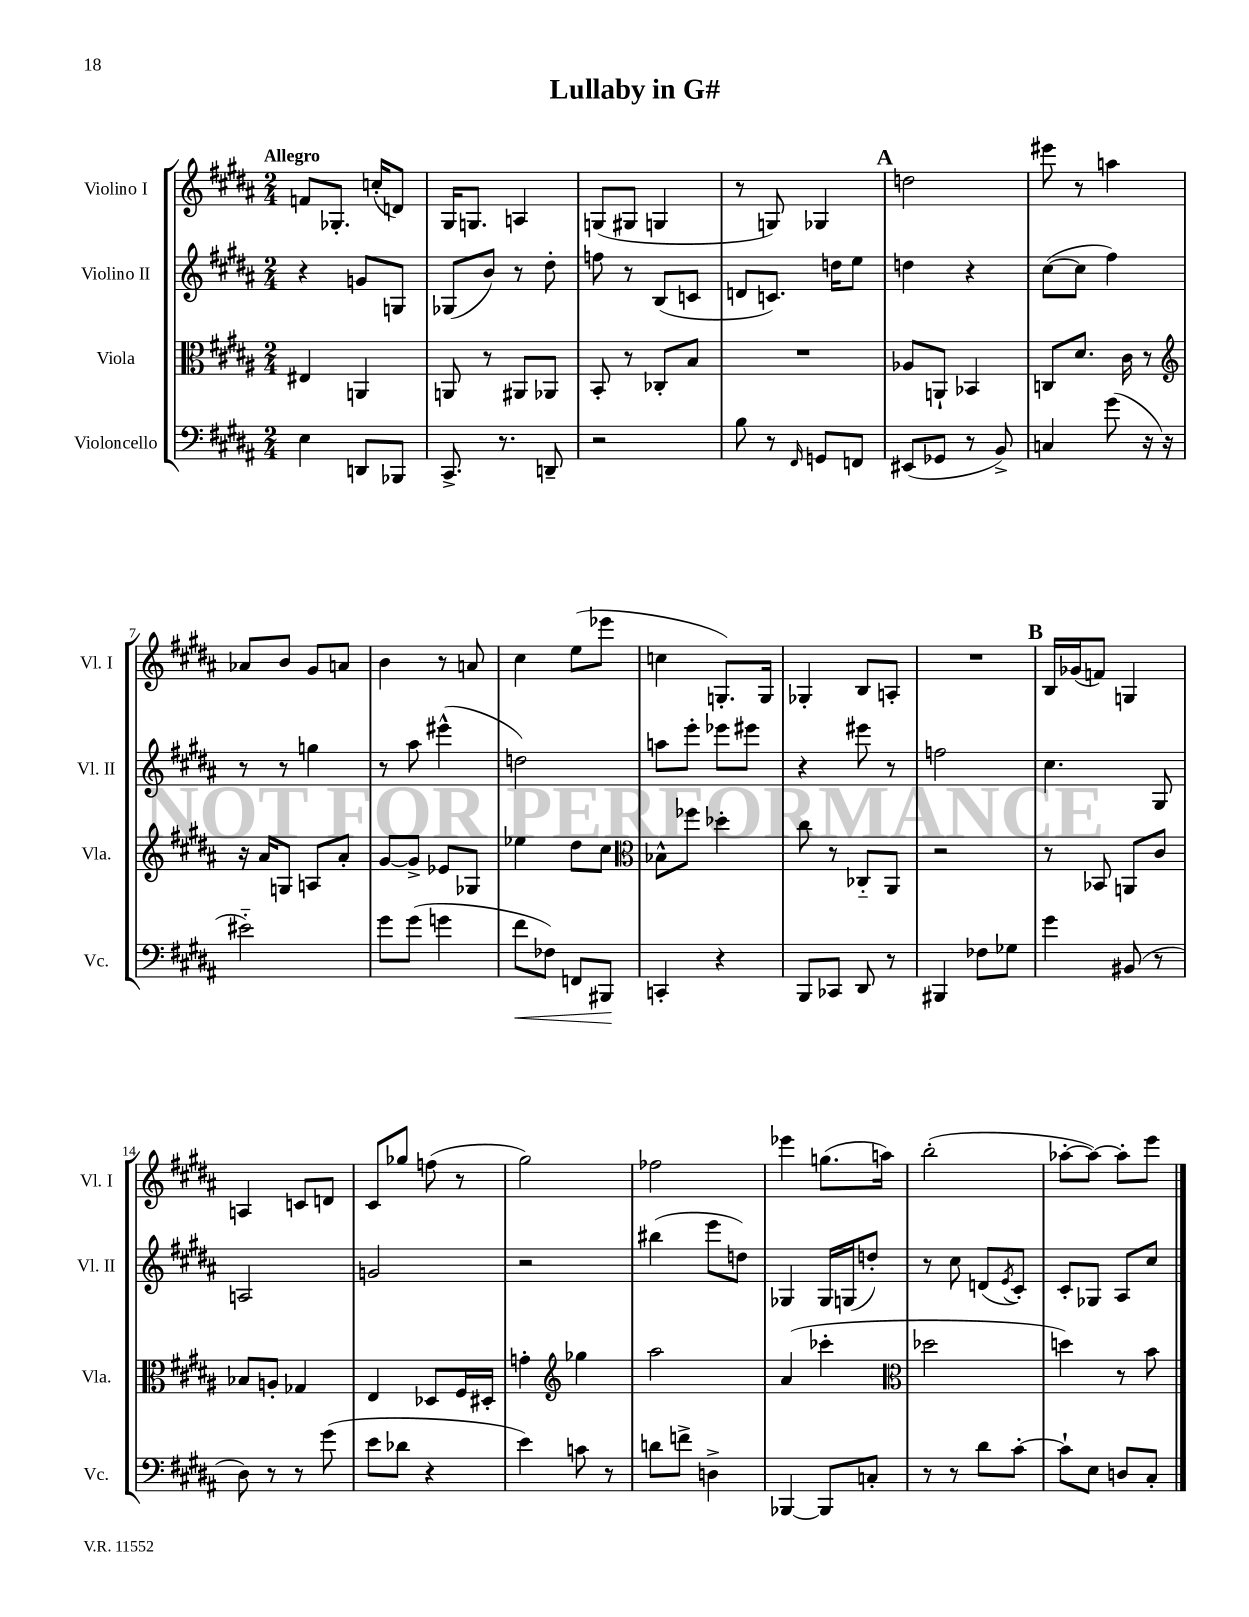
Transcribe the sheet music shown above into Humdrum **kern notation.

**kern	**dynam	**kern	**kern	**kern
*part4	*part4	*part3	*part2	*part1
*staff4	*staff4	*staff3	*staff2	*staff1
*I"Violoncello	*	*I"Viola	*I"Violino II	*I"Violino I
*I'Vc.	*	*I'Vla.	*I'Vl. II	*I'Vl. I
*clefF4	*	*clefC3	*clefG2	*clefG2
*k[f#c#g#d#a#]	*	*k[f#c#g#d#a#]	*k[f#c#g#d#a#]	*k[f#c#g#d#a#]
*M2/4	*	*M2/4	*M2/4	*M2/4
=1	=1	=1	=1	=1
!	!	!	!	!LO:TX:a:B:t=Allegro
4E\	.	4E#X/	4r	8fn/L
.	.	.	.	8.G-X'/J
8DDn/L	.	4AAn/	8gn/L	.
.	.	.	.	(16ccn'/KL
8BBB-X/J	.	.	8Gn/J	8dn/J)
=2	=2	=2	=2	=2
8.CC#^/	.	8AAn/	(8G-X/L	16G#/KL
.	.	.	.	8.Gn/J
.	.	8r	8b/J)	.
8.r	.	.	.	.
.	.	8AA#X/L	8r	4An/
8DDn~/	.	8AA-X/J	8dd#'\	.
=3	=3	=3	=3	=3
2r	.	8BB'/	8ffn\	(8Gn/L
.	.	8r	8r	8G#X/J
.	.	8C-X'/L	(8B/L	4Gn/
.	.	8B/J	8cn/J	.
=4	=4	=4	=4	=4
8B\	.	2r	8dn/L	8r
8r	.	.	8.cn/J)	8Gn/)
16qqFF#/	.	.	.	.
8GGn/L	.	.	.	4G-X/
.	.	.	16ddn\KL	.
8FFn/J	.	.	8ee\J	.
!!LO:REH:place=s1:t=A
=5	=5	=5	=5	=5
(8EE#X/L	.	8A-X/L	4ddn\	2ddn\
8GG-X/J	.	8AAn`/J	.	.
8r	.	4BB-X/	4r	.
8BB^/)	.	.	.	.
=6	=6	=6	=6	=6
4Cn/	.	8Cn/L	([8cc#\L	8eee#X\
.	.	8.d#/J	8cc#\J]	8r
(8g#\	.	.	4ff#\)	4aan\
.	.	16c#\	.	.
16r	.	8r	.	.
16r	.	.	.	.
!!LO:LB:g=z
=7	=7	=7	=7	=7
*	*	*clefG2	*	*
2e#X\)	.	16r	8r	8a-X/L
.	.	16a#/KL	.	.
.	.	8Gn/J	8r	8b/J
.	.	8An/L	4ggn\	8g#/L
.	.	8a#'/J	.	8an/J
=8	=8	=8	=8	=8
8g#\L	.	[8g#/L	8r	4b\
(8g#\J	.	8g#^/J]	8aa#\	.
4gn\	.	8e-X/L	(4eee#X^^\	8r
.	.	8G-X/J	.	8an/
=9	=9	=9	=9	=9
!	!LO:HP:b	!	!	!
8f#\L	<	4ee-X\	2ddn\)	4cc#\
8F-X\J)	.	.	.	.
8FFn/L	.	8dd#\L	.	(8ee\L
8BBB#X/J	.	8cc#\J	.	8eee-X\J
.	[	.	.	.
=10	=10	=10	=10	=10
*	*	*clefC3	*	*
4CCn'/	.	8B-X^^\L	8aan\L	4ccn\
.	.	8ff-X\J	8eee'\J	.
4r	.	4dd-X'\	8eee-X\L	8.Gn'/L)
.	.	.	8eee#X\J	.
.	.	.	.	16G/Jk
=11	=11	=11	=11	=11
8BBB/L	.	8cc#\	4r	4G-X'/
8CC-X/J	.	8r	.	.
8DD#/	.	8C-X/L	8eee#X\	8B/L
8r	.	8AA#/J	8r	8An'/J
=12	=12	=12	=12	=12
4BBB#X/	.	2r	2ffn\	2r
8F-X\L	.	.	.	.
8G-X\J	.	.	.	.
!!LO:REH:place=s1:t=B
=13	=13	=13	=13	=13
4g#\	.	8r	4.cc#\	16B/LL
.	.	.	.	(16g-X/J
.	.	8BB-X/	.	8fn/J)
(8BB#X/	.	8AAn/L	.	4Gn/
8r	.	8c#/J	8G#/	.
!!LO:LB:g=z
=14	=14	=14	=14	=14
8D#\)	.	8B-X/L	2An/	4An/
8r	.	8An'/J	.	.
8r	.	4G-X/	.	8cn/L
(8g#\	.	.	.	8dn/J
=15	=15	=15	=15	=15
8e\L	.	4E/	2gn/	8c#/L
8d-X\J	.	.	.	8gg-X/J
4r	.	8D-X/L	.	(8ffn\
.	.	16F#/L	.	8r
.	.	16D#X'/JJ	.	.
=16	=16	=16	=16	=16
4e\)	.	4gn'\	2r	2gg#\)
*	*	*clefG2	*	*
8cn\	.	4gg-X\	.	.
8r	.	.	.	.
=17	=17	=17	=17	=17
8dn\L	.	2aa#\	(4bb#X\	2ff-X\
8fn^\J	.	.	.	.
4Dn^\	.	.	8eee\L	.
.	.	.	8ddn\J)	.
=18	=18	=18	=18	=18
[4BBB-X/	.	(4a#/	4G-X/	4eee-X\
8BBB-/L]	.	4ccc-X'\	16G-/LL	(8.ggn\L
.	.	.	(16Gn/J	.
8Cn'/J	.	.	8ddn'/J)	.
.	.	.	.	16aan\Jk)
=19	=19	=19	=19	=19
*	*	*clefC3	*	*
8r	.	2dd-X\	8r	(2bb'\
8r	.	.	8cc#\	.
8d#\L	.	.	(8dn/L	.
.	.	.	8qe/	.
[8c#'\J	.	.	8c#'/J)	.
=20	=20	=20	=20	=20
8c#`\L]	.	4ddn\)	8c#'/L	[8aa-X'\L
8E\J	.	.	8G-X/J	8aa-\J_)
8Dn/L	.	8r	8A#/L	8aa-'\L]
8C#'/J	.	8b\	8cc#/J	8eee\J
==	==	==	==	==
*-	*-	*-	*-	*-
